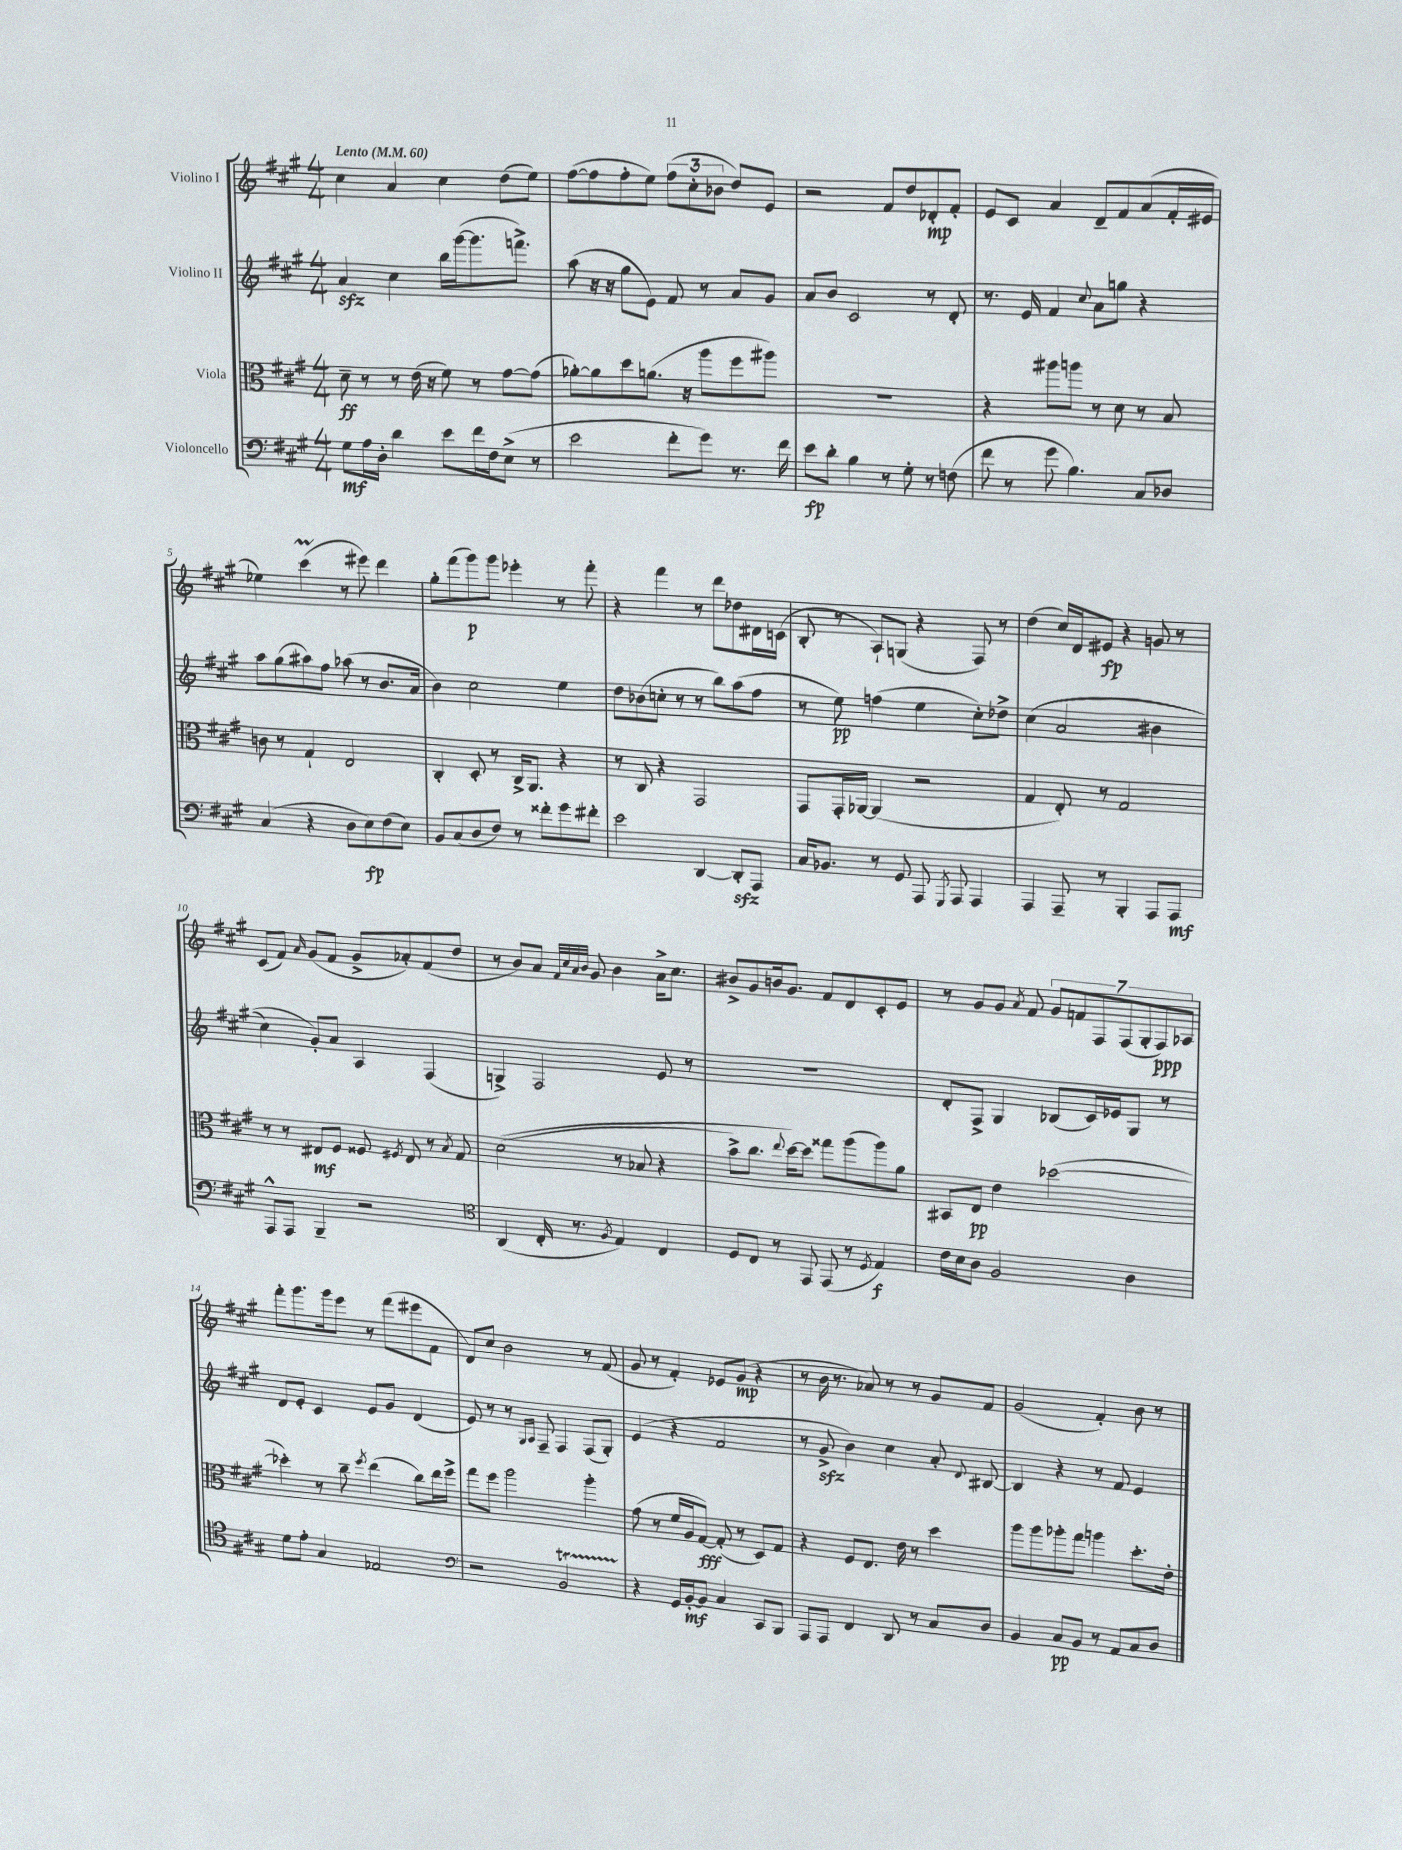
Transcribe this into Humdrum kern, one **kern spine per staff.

**kern	**kern	**kern	**kern
*staff4	*staff3	*staff2	*staff1
*clefF4	*clefC3	*clefG2	*clefG2
*k[f#c#g#]	*k[f#c#g#]	*k[f#c#g#]	*k[f#c#g#]
*M4/4	*M4/4	*M4/4	*M4/4
*MM60	*MM60	*MM60	*MM60
8G#	8d~	4a	4cc#
16A	8r	.	.
16D'	.	.	.
4d	8r	4cc#	4a
.	(16e	.	.
.	16r	.	.
8e	8f#)	16bb	4cc#
.	.	([16ggg#	.
16f#	8r	8.ggg#]	.
16F#	.	.	.
(8E^	[8g#	.	(8dd
.	.	8.fff^)	.
8r	(8g#]	.	8ee)
=	=	=	=
2e	[8a-')	(8aa	([8ff#
.	8a-]	16r	8ff#]
.	.	16r	.
.	8dd	8gg#	8ff#'
.	(8.a	8e)	8ee)
8f#'	.	8f#	(12ff#
.	16r	.	.
.	.	.	12cc#'
8g#)	8aa	8r	.
.	.	.	12b-
8.r	8ff#	8a	8dd)
.	8aa#)	8g#	8e
16f#	.	.	.
=	=	=	=
8e	1r	8a	2r
8d'	.	8b	.
4B	.	2c#	.
8r	.	.	8f#
8G#'	.	.	8dd
8r	.	8r	8d-'
(8F	.	8d'	8f#'
=	=	=	=
8f#	4r	8.r	8e
8r	.	.	8c#
.	.	16e	.
8g#	8aa#	4f#	4a
4.B)	8aa	.	.
.	.	8qqcc#	.
.	8r	8a	8d~
.	8d	8gg	8f#
8C#	8r	4r	(8a
8D-	8B	.	16f#'
.	.	.	16e#
=	=	=	=
(4C#	8c	8aa	4ee-)
.	8r	(8gg#	.
4r	4G#`	8aa#)	(4ccc#
.	.	8ff#	.
8D	2E	(8aa-	8r
8E)	.	8r	8eee#)
(8F#	.	8.b	4ddd
8E)	.	.	.
.	.	16a	.
=	=	=	=
8BB	4C#'	4b)	8gg#'
(8C#	.	.	(8fff#
8D	8D'	2cc#	8ggg#)
8F#)	8r	.	8ggg#
8r	16C#^	.	4eee-'
.	8.AA	.	.
8f##'	.	.	.
8g#	4r	4ee	8r
8f#'	.	.	8fff#'
=	=	=	=
2e	8r	8dd	4r
.	8C#	(8b-	.
.	4r	8cc'	4fff#
.	.	8r	.
[4DD	2GG#	8r	8r
.	.	8bb)	8ddd
8DD']	.	(8aa	8dd-
8AAA	.	8ff#	16d#
.	.	.	(16c
=	=	=	=
16C#	8GG#	8r	8B'
8.BB-	.	.	.
.	16GG#'	8ee)	8r
.	[16AA-	.	.
8r	(4AA-]	(4ff	8A`)
8GG#	.	.	(8G
8AAA	2r	4ee	4r
8qGGG#	.	.	.
8AAA	.	.	.
4AAA	.	8cc#')	8F#)
.	.	8dd-^	8r
=	=	=	=
4AAA	4G#	&((4cc#	(4dd
8AAA~	8E')	2a	16cc#)
.	.	.	16d
8r	8r	.	8e#
4BBB'	2G#	.	4r
8AAA	.	4b#	8g
8AAA	.	.	8r
=	=	=	=
8AAA^^	8r	4cc#)	(8c#
8AAA	8r	.	8f#)
.	.	.	16qqa
4BBB~	8E#	8g#'&)	(8g#
.	8F#	8a	8f#
2r	8F##	4A	8g#^
.	8qF#	.	.
.	8E#	.	8a-')
.	8r	(4F#	(8f#
.	8qB	.	.
.	8G#	.	8dd
=	=	=	=
*clefC4	*	*	*
(4AA	&((2d	4G^)	8r
.	.	.	8b)
16C#'	.	2F#	8a
8.r	.	.	.
.	.	.	32qqf#
.	.	.	32qqcc#
.	.	.	32qqa
.	.	.	32qqb
.	.	.	8g#
8qF#	.	.	.
4E)	8r	.	4b
.	8B-	.	.
4C#	4r	8e	16a^
.	.	.	8.cc#
.	.	8r	.
=	=	=	=
8D	8b^)	1r	8b#^
8C#	8.cc#	.	8g#
8r	.	.	16b
.	8qqee	.	.
.	[16dd&)	.	8.g#
8EE	8dd]	.	.
(8EE	8gg##	.	8f#
8r	(8aa	.	8d
8qD	.	.	.
4E)	8aa)	.	8c#'
.	8a	.	8e
=	=	=	=
16c#	8BB#	8d'	8r
16B	.	.	.
8A	8E	8F#^	8g#
2F#	4e	4G#	8g#
.	.	.	8qa
.	.	.	8f#
.	([2dd-	(8B-	14g#
.	.	.	14f
.	.	16c#)	.
.	.	.	14F#
.	.	16e-	.
.	.	.	(14F#
4A	.	8G#	.
.	.	.	14G#'
.	.	.	14F#)
.	.	8r	.
.	.	.	14A-
=	=	=	=
8d	4dd-'])	8d	8fff#'
8e'	.	8e'	8.ggg#
4G#	8r	4c#	.
.	.	.	16ggg#
.	8cc#~	.	8eee
.	8qff#	.	.
2E-	(4ee	8e	8r
.	.	8g#	(8fff#
.	8cc#)	(4d	8eee#
.	16ee	.	8f#
.	16ff#^	.	.
=	=	=	=
*clefF4	*	*	*
2r	8gg#	8e)	8d)
.	8ff#	8r	8cc#
.	2aa	8r	2b
.	.	16qqG#	.
.	.	16qqA	.
.	.	8F#~	.
2BB	.	4F#	.
.	4aa'	(8F#	8r
.	.	8G#')	(8f#
=	=	=	=
4r	(8g#	(4e	8g#
.	8r	.	8r
16GG#	16f#	4r	4f#')
[16BB'	16A	.	.
8BB]	[8G#)	.	.
4C#	(8G#']	2f#	8e-
.	8r	.	(8g#
8CC#	8D)	.	4r
8BBB	8G#	.	.
=	=	=	=
8AAA	4r	8r	8r
8AAA	.	8g#^	16b
.	.	.	8.r
4FF#	8F#	4b)	.
.	8.E	.	8a-)
8DD	.	4cc#	8r
.	16e	.	.
8r	8r	.	8r
8C#	4dd	8a'	8g#
.	.	8qqd	.
8D	.	[8B#	8f#
=	=	=	=
4BB	8aa	4B#]	(2g#
.	8aa	.	.
8C#	8aa-'	4r	.
8BB	8gg#	.	.
8r	4aa	8r	4f#')
8AA	.	8f#	.
8C#	8.dd'	4e	8b
8D	.	.	8r
.	16e'	.	.
==	==	==	==
*-	*-	*-	*-
